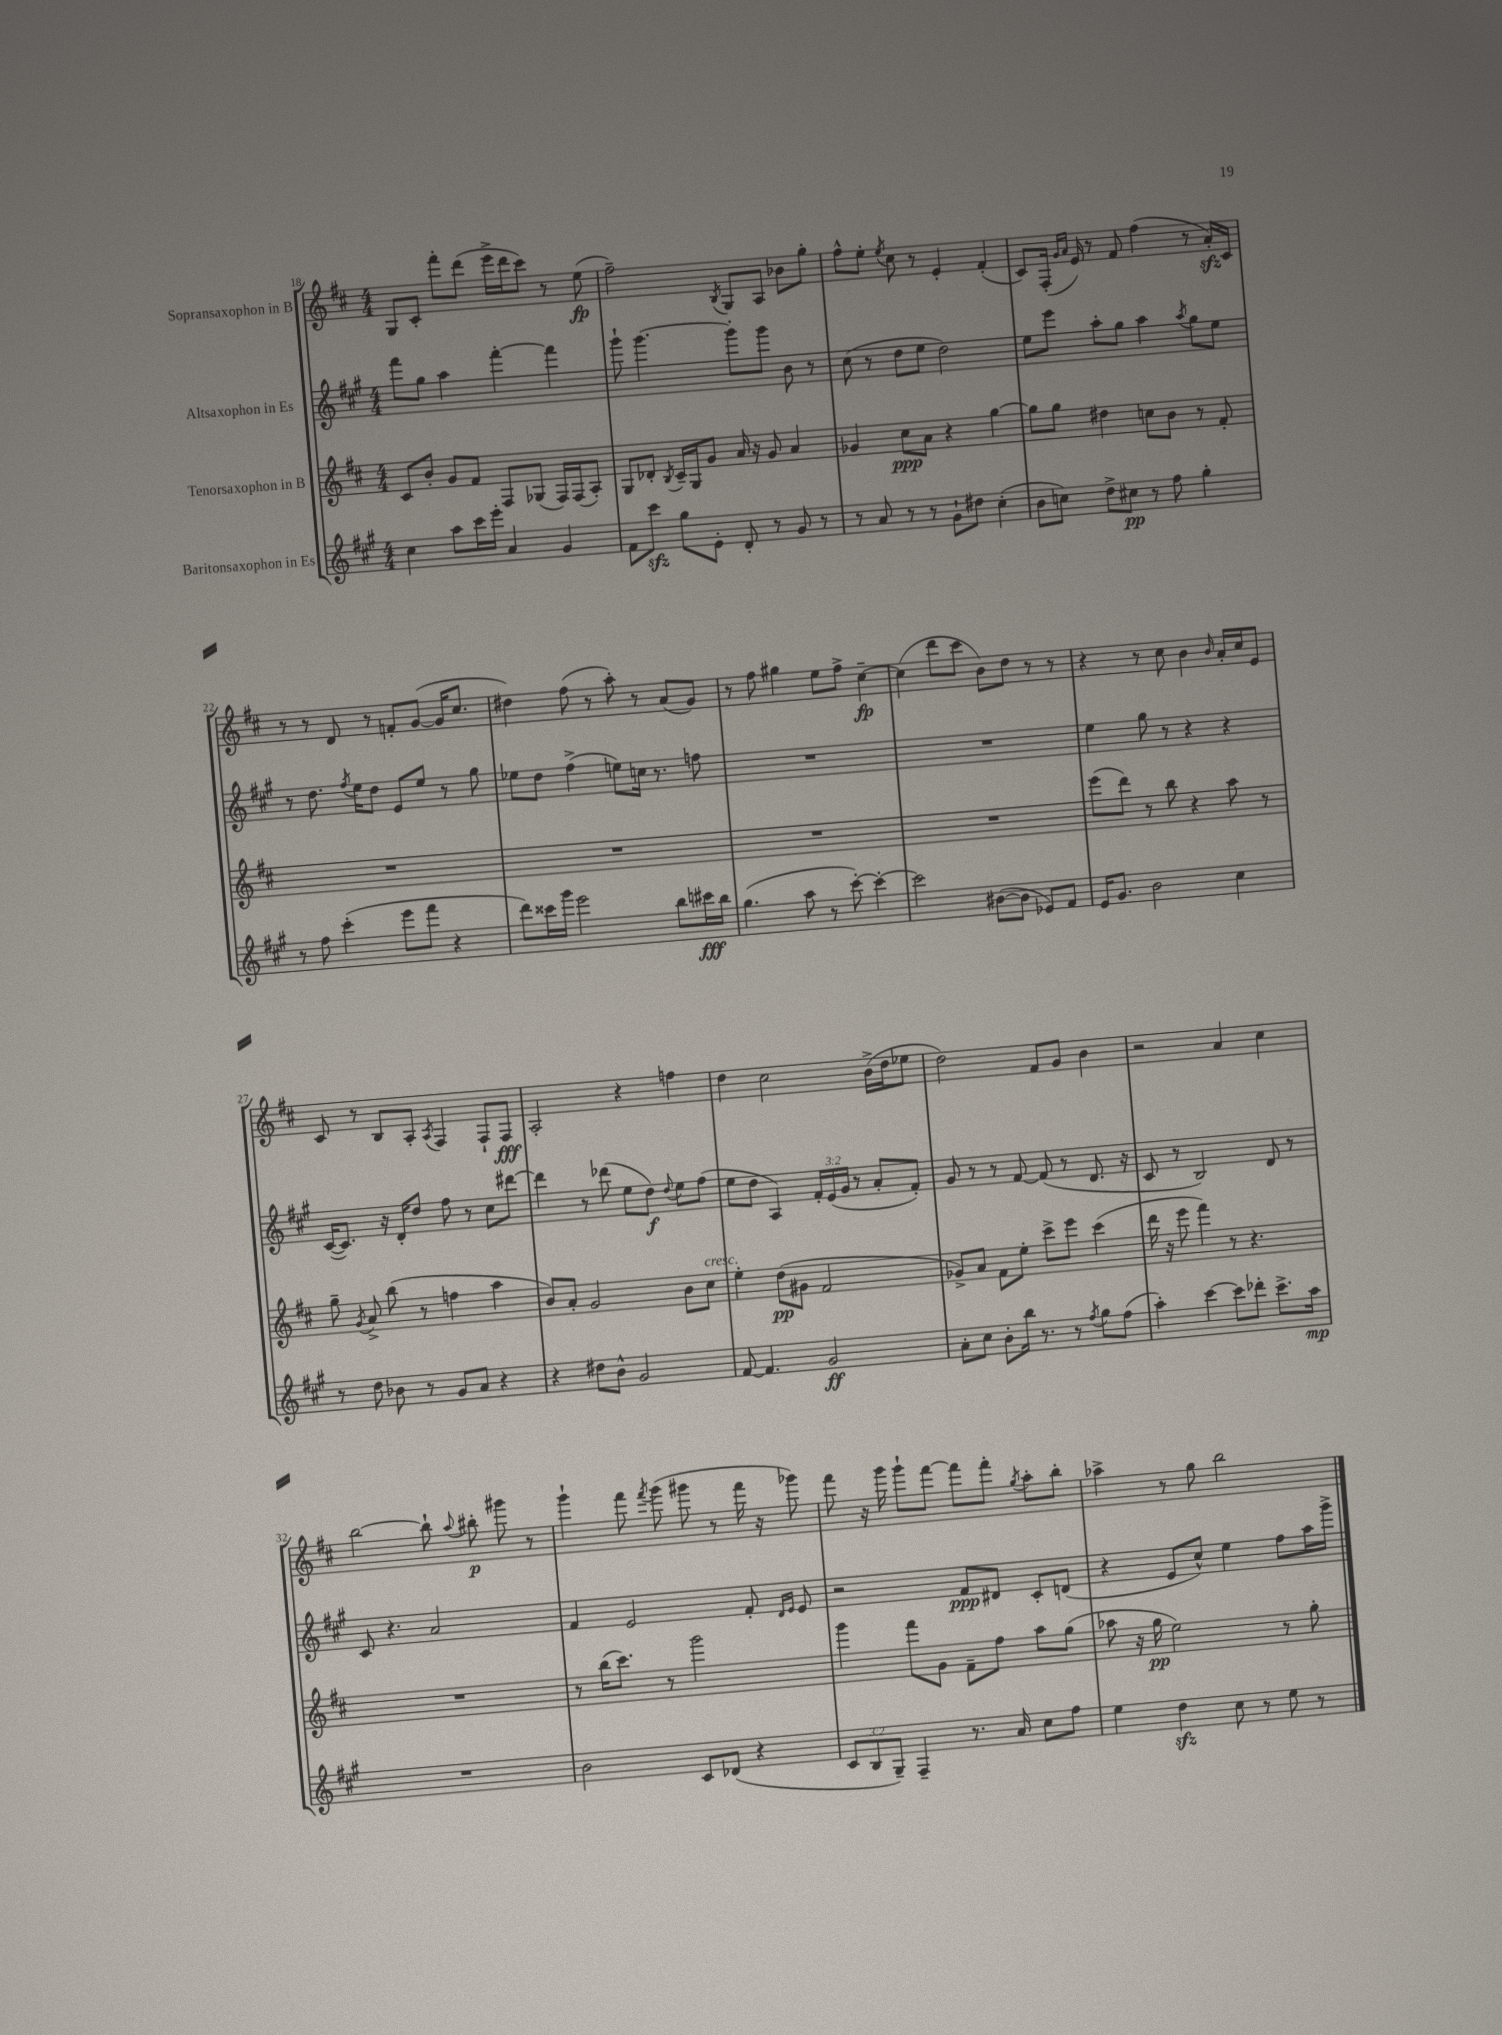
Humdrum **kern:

**kern	**dynam	**kern	**dynam	**kern	**dynam	**kern	**dynam
*part4	*part4	*part3	*part3	*part2	*part2	*part1	*part1
*staff4	*staff4	*staff3	*staff3	*staff2	*staff2	*staff1	*staff1
*I"Baritonsaxophon in Es	*	*I"Tenorsaxophon in B	*	*I"Altsaxophon in Es	*	*I"Sopransaxophon in B	*
*clefG2	*	*clefG2	*	*clefG2	*	*clefG2	*
*k[f#c#g#]	*	*k[f#c#]	*	*k[f#c#g#]	*	*k[f#c#]	*
*M4/4	*	*M4/4	*	*M4/4	*	*M4/4	*
=18	=18	=18	=18	=18	=18	=18	=18
4cc#\	.	8c#/L	.	8fff#\L	.	8G/L	.
.	.	8b'/J	.	8gg#\J	.	8c#'/J	.
8aa\L	.	8g/L	.	4aa\	.	8fff#'\L	.
16ccc#\L	.	8f#/J	.	.	.	(8ddd\J	.
16eee'\JJ	.	.	.	.	.	.	.
4a/	.	8F#/L	.	[4fff#'\	.	16eee^\LL	.
.	.	.	.	.	.	16ddd\J	.
.	.	(8G-X/J	.	.	.	8ccc#\J)	.
4g#/	.	16F#/LL)	.	4fff#\]	.	8r	.
.	.	(16F#/J	.	.	.	.	.
.	.	8A'/J)	.	.	.	(8ee\	fp
=19	=19	=19	=19	=19	=19	=19	=19
8f#\L	.	8G/L	.	8ggg#`\	.	2ff#~\)	.
8ccc#zz\J	.	8d-X'/J	.	[4.ggg#\	.	.	.
.	.	8qB/	.	.	.	.	.
8gg#\L	.	16c#~/LL	.	.	.	.	.
.	.	16G/J	.	.	.	.	.
8e'\J	.	8g/J	.	.	.	.	.
.	.	.	.	.	.	8qB/	.
8d'/	.	16a/	.	8ggg#'\L]	.	8G/L	.
.	.	16r	.	.	.	.	.
8r	.	8g/	.	8ggg#\J	.	8A/J	.
8g#/	.	4a/	.	8b\	.	8b-X\L	.
8r	.	.	.	8r	.	8gg'\J	.
=20	=20	=20	=20	=20	=20	=20	=20
8r	.	4g-X/	.	(8cc#\	.	8ff#^^\L	.
8a/	.	.	.	8r	.	8ee'\J	.
.	.	.	.	.	.	8qee/	.
8r	.	8cc#\L	ppp	8dd\L	.	8cc#\	.
8r	.	8a\J	.	8ee\J	.	8r	.
8g#`\L	.	4r	.	2dd\)	.	4e'/	.
8dd#X\J	.	.	.	.	.	.	.
(4cc#'\	.	[4gg\	.	.	.	(4f#'/	.
=21	=21	=21	=21	=21	=21	=21	=21
8b\L	.	8gg\L]	.	8ee\L	.	8c#/L)	.
8ccn\J)	.	8gg\J	.	8eee\J	.	(16F#'/Jk	.
.	.	.	.	.	.	16qqg/LL	.
.	.	.	.	.	.	16qqa/JJ	.
.	.	.	.	.	.	16e/)	.
8dd^\L	.	4dd#X\	.	8aa'\L	.	8r	.
8cc#X\J	pp	.	.	8gg#\J	.	8f#/	.
8r	.	8ccn\L	.	4aa\	.	(4ff#\	.
8ff#\	.	8b\J	.	.	.	.	.
.	.	.	.	8qaa/	.	.	.
4gg#'\	.	8r	.	8gg#\L	.	8r	.
.	.	8f#'/	.	8ee\J	.	16azz'/LL)	.
.	.	.	.	.	.	16c#/JJ	.
!!LO:LB:g=z
=22	=22	=22	=22	=22	=22	=22	=22
8r	.	1r	.	8r	.	8r	.
8ff#\	.	.	.	8.dd\	.	8r	.
(4ccc#'\	.	.	.	.	.	8d/	.
.	.	.	.	8qff#/	.	.	.
.	.	.	.	16ee\KL	.	.	.
.	.	.	.	8dd\J	.	8r	.
8eee\L	.	.	.	8e/L	.	8fn'/L	.
8fff#\J	.	.	.	8ee/J	.	([8g/J	.
4r	.	.	.	8r	.	16g/KL]	.
.	.	.	.	.	.	8.cc#/J	.
.	.	.	.	8gg#\	.	.	.
=23	=23	=23	=23	=23	=23	=23	=23
8ddd\L)	.	1r	.	8ee-X\L	.	4dd#X\)	.
16ccc##X\L	.	.	.	8dd\J	.	.	.
16ggg#\JJ	.	.	.	.	.	.	.
2eee\	.	.	.	(4ff#^\	.	(8ff#\	.
.	.	.	.	.	.	8r	.
.	.	.	.	8een\L)	.	8aa'\)	.
.	.	.	.	16ccn\Jk	.	8r	.
.	.	.	.	8.r	.	.	.
8bb\L	.	.	.	.	.	(8a/L	.
16ccc#X\L	fff	.	.	8ffn\	.	8g/J)	.
16bb\JJ	.	.	.	.	.	.	.
=24	=24	=24	=24	=24	=24	=24	=24
(4.gg#\	.	1r	.	1r	.	8r	.
.	.	.	.	.	.	8ff#\	.
.	.	.	.	.	.	4gg#X\	.
8aa\	.	.	.	.	.	.	.
8r	.	.	.	.	.	8ee\L	.
[8ccc#'\)	.	.	.	.	.	8ff#^\J	.
4ccc#'\_	.	.	.	.	.	[4cc#~\	fp
=25	=25	=25	=25	=25	=25	=25	=25
2ccc#\]	.	1r	.	1r	.	(4cc#\]	.
.	.	.	.	.	.	8ddd\L	.
.	.	.	.	.	.	8ccc#\J	.
([8b#X\L	.	.	.	.	.	8b\L)	.
8b#\J]	.	.	.	.	.	8dd\J	.
8e-X/L)	.	.	.	.	.	8r	.
8f#/J	.	.	.	.	.	8r	.
=26	=26	=26	=26	=26	=26	=26	=26
16e/KL	.	(8eee\L	.	4ee\	.	4r	.
8.g#/J	.	.	.	.	.	.	.
.	.	8ddd\J)	.	.	.	.	.
2b\	.	8r	.	8gg#\	.	8r	.
.	.	8bb\	.	8r	.	8cc#\	.
.	.	4r	.	4r	.	4b\	.
.	.	.	.	.	.	16qqb/	.
4cc#\	.	8aa\	.	4r	.	16a'/LL	.
.	.	.	.	.	.	16cc#/J	.
.	.	8r	.	.	.	8e/J	.
!!LO:LB:g=z
=27	=27	=27	=27	=27	=27	=27	=27
8r	.	8gg~\	.	([16c#/KL	.	8c#/	.
.	.	.	.	8.c#/J])	.	.	.
.	.	8qg/	.	.	.	.	.
8dd\	.	8a^/	.	.	.	8r	.
8b-X\	.	(8bb\	.	16r	.	8B/L	.
.	.	.	.	16d'/KL	.	.	.
8r	.	8r	.	8dd/J	.	8A'/J	.
.	.	.	.	.	.	8qA/	.
8g#/L	.	4ffn\	.	8ff#\	.	4F#/	.
8a/J	.	.	.	8r	.	.	.
4r	.	4aa\	.	8cc#\L	.	8F#`/L	.
.	.	.	.	[8ddd#X\J	.	8F#/J	fff
=28	=28	=28	=28	=28	=28	=28	=28
4r	.	8b/L)	.	4ddd#\]	.	2A'/	.
.	.	8a'/J	.	.	.	.	.
8dd#X\L	.	2g/	.	8r	.	.	.
8b^^\J	.	.	.	(8ddd-X\	.	.	.
2g#/	.	.	.	8ee\L	.	4r	.
.	.	.	.	8dd\J)	f	.	.
.	.	.	.	8qqdd/	.	.	.
.	.	8b\L	.	8ee\L	.	4ffn\	.
!	!	!LO:TX:a:i:t=cresc.	!	!	!	!	!
.	.	8cc#\J	.	(8ff#\J	.	.	.
=29	=29	=29	=29	=29	=29	=29	=29
[8f#/	.	4ee'\	.	8ee\L	.	4dd\	.
4.f#/]	.	.	.	8dd\J	.	.	.
.	.	(8dd\L	pp	4A/)	.	2cc#\	.
.	.	8g#X\J	.	.	.	.	.
2g#/	ff	2f#/	.	24f#'/LL	.	.	.
.	.	.	.	(24e/	.	.	.
.	.	.	.	24g#/JJ	.	.	.
.	.	.	.	8r	.	.	.
.	.	.	.	8a'/L	.	(16b^\LL	.
.	.	.	.	.	.	16dd\J	.
.	.	.	.	8f#'/J)	.	8ee-X\J	.
=30	=30	=30	=30	=30	=30	=30	=30
8a'\L	.	8g-X^/L)	.	8g#/	.	2dd\)	.
8cc#\J	.	8a/J	.	8r	.	.	.
8b'\L	.	8f#\L	.	8r	.	.	.
16bb\Jk	.	8ee'\J	.	[8f#/	.	.	.
8.r	.	.	.	.	.	.	.
.	.	8ccc#^\L	.	(8f#/]	.	8f#/L	.
8r	.	8eee\J	.	8r	.	8g/J	.
8qff#/	.	.	.	.	.	.	.
8gg#\L	.	(4ccc#\	.	8.d/	.	4b\	.
(8ff#\J	.	.	.	.	.	.	.
.	.	.	.	16r	.	.	.
=31	=31	=31	=31	=31	=31	=31	=31
4aa'\)	.	16ddd\	.	8c#/	.	2r	.
.	.	16r	.	.	.	.	.
.	.	8eee\	.	8r	.	.	.
[4ccc#\	.	4fff#\)	.	2B/)	.	.	.
8ccc#\L]	.	8r	.	.	.	4a/	.
8ddd-X'\J	.	4.r	.	.	.	.	.
8.ccc#^\L	.	.	.	8d/	.	4cc#\	.
.	.	.	.	8r	.	.	.
16aa\Jk	mp	.	.	.	.	.	.
!!LO:LB:g=z
=32	=32	=32	=32	=32	=32	=32	=32
1r	.	1r	.	8c#/	.	[2bb\	.
.	.	.	.	4.r	.	.	.
.	.	.	.	2a/	.	8bb`\]	.
.	.	.	.	.	.	8qqaa/	.
.	.	.	.	.	.	8bb#X'\	p
.	.	.	.	.	.	8ggg#X\	.
.	.	.	.	.	.	8r	.
=33	=33	=33	=33	=33	=33	=33	=33
2b\	.	8r	.	4f#/	.	4ggg`\	.
.	.	(16bb\KL	.	.	.	.	.
.	.	8.ccc#\J)	.	.	.	.	.
.	.	.	.	2e/	.	8fff#\	.
.	.	.	.	.	.	8qfff#/	.
.	.	8r	.	.	.	(8ggg\	.
8c#/L	.	2ggg\	.	.	.	8ggg#X\	.
(8d-X/J	.	.	.	.	.	8r	.
4r	.	.	.	8f#'/	.	16fff#\	.
.	.	.	.	.	.	16r	.
.	.	.	.	16qqd/LL	.	.	.
.	.	.	.	16qqe/JJ	.	.	.
.	.	.	.	8e/	.	8ggg-X\)	.
=34	=34	=34	=34	=34	=34	=34	=34
12c#/L	.	4ggg\	.	2r	.	8fff#\	.
12B/	.	.	.	.	.	.	.
.	.	.	.	.	.	16r	.
12G#~/J)	.	.	.	.	.	.	.
.	.	.	.	.	.	16ggg\	.
4F#~/	.	8fff#\L	.	.	.	8ggg`\L	.
.	.	8g\J	.	.	.	[8fff#\J	.
8.r	.	8f#~\L	.	8f#/L	ppp	8fff#\L]	.
.	.	8ff#\J	.	8d#X/J	.	8fff#'\J	.
16a/	.	.	.	.	.	.	.
.	.	.	.	.	.	8qgg/	.
8cc#\L	.	8aa\L	.	8c#'/L	.	8aa'\L	.
8ff#\J	.	(8gg\J	.	(8dn/J	.	8bb'\J	.
=35	=35	=35	=35	=35	=35	=35	=35
4ee\	.	8aa-X\	.	4r	.	4aa-X^\	.
.	.	16r	.	.	.	.	.
.	.	16gg\	pp	.	.	.	.
4ddzz\	.	2ee\)	.	8e/L	.	8r	.
.	.	.	.	8cc#^^/J)	.	8gg\	.
8cc#\	.	.	.	4ee\	.	2bb\	.
8r	.	.	.	.	.	.	.
8ee\	.	8r	.	8ff#\L	.	.	.
8r	.	8gg'\	.	16aa\L	.	.	.
.	.	.	.	16ggg#^\JJ	.	.	.
==	==	==	==	==	==	==	==
*-	*-	*-	*-	*-	*-	*-	*-
